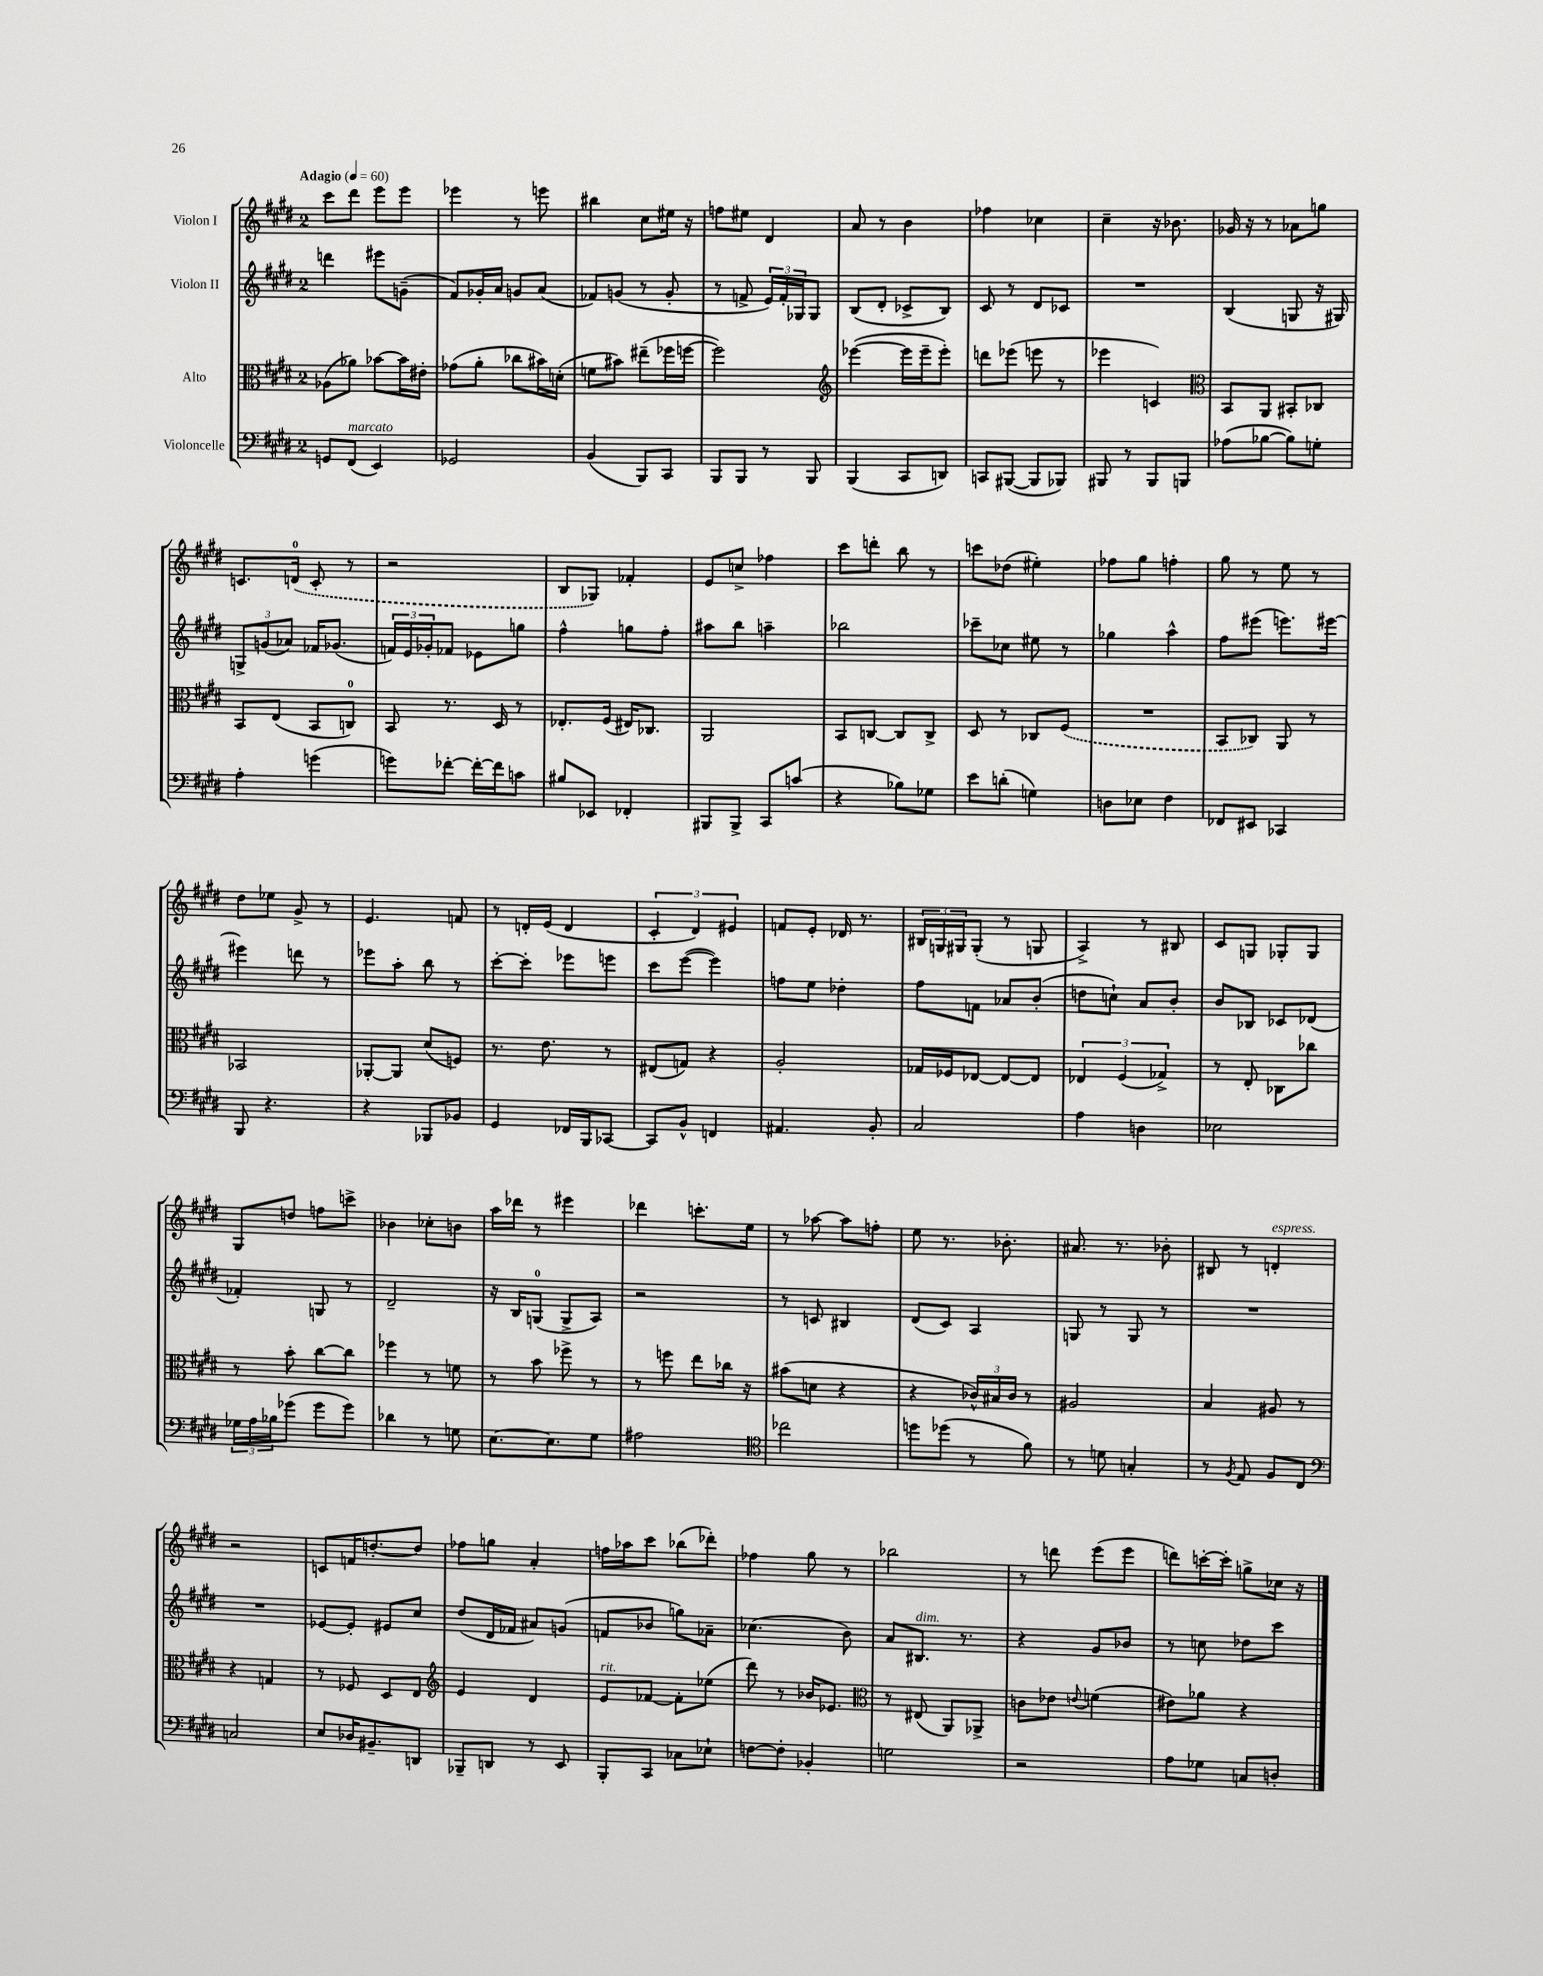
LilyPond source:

<<
\new StaffGroup <<
\new Staff = "s0" \with { instrumentName = "Violon I" } {
    \clef treble \key e \major \once \override Staff.TimeSignature.style = #'single-digit \time 2/4 \tempo "Adagio" 4 = 60
    cis'''8 dis'''8 e'''8 e'''8 |
    ees'''4 r8 e'''8 |
    bis''4 cis''8 eis''16 r16 |
    f''8 eis''8 dis'4 |
    a'8 r8 b'4 |
    fes''4 ces''4 |
    cis''4-- r16 bes'8. |
    ges'16 r16 r8 aes'8 g''8 |
    c'8. \once \slurDashed d'16-0( c'8-. r8 |
    r2 |
    b8 ges8) fes'4-. |
    e'8 c''8-> fes''4 |
    cis'''8 d'''8-. b''8 r8 |
    c'''8 des''8( eis''4-.) |
    fes''8 gis''8 f''4-. |
    gis''8 r8 e''8 r8 |
    dis''8 ees''8 gis'8-> r8 |
    e'4. f'8 |
    r8 d'16-. e'16( d'4 |
    \tuplet 3/2 { cis'4-. dis'4) eis'4 } |
    f'8 e'8-. des'16 r8. |
    \tuplet 3/2 { bis16 g16 gis16 } gis8-.( r8 g8 |
    a4->) r8 bis8 |
    cis'8 g8 ges8-. ges8 |
    gis8 d''8 f''8 c'''8-> |
    bes'4 ces''8-. b'8 |
    a''16 des'''16 r8 eis'''4 |
    des'''4 c'''8.-. e''16 |
    r8 aes''8~ aes''8 f''8-. |
    e''8 r8. bes'8.-. |
    ais'8. r8. bes'8-. |
    bis8 r8 d'4-.^\markup { \italic "espress." } |
    r2 |
    c'8 f'16 d''8.~-. d''8 |
    fes''8 g''8 a'4-. |
    f''16 aes''16 cis'''8 bes''8( des'''8-.) |
    fes''4 gis''8 r8 |
    bes''2 |
    r8 d'''8 e'''8( e'''8 |
    d'''8) c'''16~-. c'''16-. g''8-> ces''16 r16 \bar "|." |
}
\new Staff = "s1" \with { instrumentName = "Violon II" } {
    \clef treble \key e \major \once \override Staff.TimeSignature.style = #'single-digit \time 2/4
    d'''4 eis'''8 g'8--( |
    fis'8) ges'16-. a'16 g'8 a'8( |
    fes'8) g'8( r8 g'8-. |
    r8 f'8-> \tuplet 3/2 { e'16) f'16-. ges16 } ges8 |
    b8( dis'8-. ces'8-> b8) |
    cis'8 r8 dis'8 ces'8 |
    R2 |
    b4( g8 r16 gis16) |
    \tuplet 3/2 { g8-> g'8( aes'8) } fes'16 ges'8.( |
    \tuplet 3/2 { f'16) e'16 ges'16-. } fes'8 ees'8 g''8 |
    fis''4-^ g''8 fis''8-. |
    ais''8 b''8 a''4-- |
    bes''2 |
    ces'''8-- ces''8 eis''8 r8 |
    ges''4 a''4-^ |
    fis''8 eis'''8( e'''8.) eis'''16~ |
    eis'''4 d'''8 r8 |
    ees'''8 a''8-. b''8 r8 |
    cis'''8~-. cis'''8-. ees'''8 e'''8 |
    cis'''8 e'''8~( e'''4) |
    f''8 e''8 des''4-. |
    fis''8 f'8 aes'8 b'8-.( |
    d''8 c''8-!) a'8 b'8-. |
    b'8 bes8 ces'8 des'8( |
    fes'4-.) g8 r8 |
    dis'2-- |
    r16 b16 g8-0( g8-> a8) |
    r2 |
    r8 c'8 bis4 |
    dis'8( cis'8) a4 |
    g8 r8 g8 r8 |
    R2 |
    R2 |
    ees'8~ ees'8-. eis'8 cis''8 |
    dis''8( dis'16 fes'16 ais'8) g'8( |
    f'8 bes'8 g''8) aes'8-- |
    ces''4.( b'8) |
    a'8 bis8.^\markup { \italic "dim." } r8. |
    r4 gis'8 bes'8 |
    r8 c''8 des''8 cis'''8 \bar "|." |
}
\new Staff = "s2" \with { instrumentName = "Alto" } {
    \clef alto \key e \major \once \override Staff.TimeSignature.style = #'single-digit \time 2/4
    aes8( aes'8) bes'8~ bes'16 eis'16-. |
    ges'8( a'8-. ces''8 bis'16) d'16-.( |
    f'8 bis'8) eis''8--( fes''16 f''16~ |
    f''2) |
    \clef treble ees'''4~( ees'''16 ees'''16-- ees'''8-.) |
    d'''8 ees'''8( e'''8 r8 |
    ees'''4 c'4) |
    \clef alto b,8 a,8 bis,8-. ces8 |
    b,8 e8( b,8 c8-0) |
    b,8 r8. dis16 r8 |
    ees8.-. fis16( eis16) ces8. |
    a,2 |
    b,8 c8~ c8 c8-> |
    dis8 r8 ces8 \once \slurDashed fis8( |
    R2 |
    b,8 ces8) a,8 r8 |
    bes,2 |
    aes,8~-. aes,8 dis'8( f8) |
    r8. e'8. r8 |
    eis8( g8) r4 |
    a2-. |
    ges16 fes16 ees8~ ees8~ ees8 |
    \tuplet 3/2 { ees4 fis4( ges4->) } |
    r8 e8-. ces8 ces''8 |
    r8 b'8-. cis''8~ cis''8 |
    fes''4 r8 f'8 |
    r8 b'8 fes''8-> r8 |
    r8 f''8 e''8 ces''16 r16 |
    bis'8( d'8 r4 |
    r4 \tuplet 3/2 { ces'16-^) bis16 ces'16 } r8 |
    ais2 |
    b4 ais8 r8 |
    r4 g4 |
    r8 fes8 dis8 e8 |
    \clef treble e'4 dis'4 |
    e'8^\markup { \italic "rit." } fes'8~ fes'8-. ees''8( |
    dis'''8) r8 bes'16 ees'8. |
    \clef alto r8 eis8( a,8) aes,8-> |
    c'8 ees'8 \appoggiatura { e'8 } f'4( |
    eis'8) aes'8 r4 \bar "|." |
}
\new Staff = "s3" \with { instrumentName = "Violoncelle" } {
    \clef bass \key e \major \once \override Staff.TimeSignature.style = #'single-digit \time 2/4
    g,8 fis,8^\markup { \italic "marcato" }( e,4) |
    ges,2 |
    b,4( b,,8) cis,8 |
    b,,8 b,,8 r8 b,,8 |
    b,,4( cis,8 d,8) |
    c,8 bis,,8~( bis,,8 bes,,8) |
    bis,,8 r8 bis,,8 b,,8 |
    aes8( bes8~ bes8) g8-. |
    a4-. g'4( |
    g'8) fes'8~-. fes'16~-. fes'16 c'8 |
    bis8 ees,8 fes,4-. |
    bis,,8 bis,,8-> cis,8 c'8( |
    r4 bes8) ges8 |
    e'8 d'8-.( g4) |
    d8 ees8 fis4 |
    fes,8 eis,8 ces,4 |
    b,,8 r4. |
    r4 bes,,8 bes,8 |
    gis,4 fes,16 b,,16 ces,8~ |
    ces,8 b,8-^ f,4 |
    ais,4. b,8-. |
    cis2 |
    a4 d4 |
    ees2 |
    \tuplet 3/2 { ges16 a16 bes16 } ges'8( ges'8 ges'8) |
    des'4 r8 g8 |
    e8.~ e8. gis8 |
    ais2 |
    \clef tenor ces''2 |
    d''8 des''8( r8 fis'8) |
    r8 d'8 g4-. |
    r8 \acciaccatura { fis8 } e8 fis8 cis8 |
    \clef bass c2 |
    e8 des16 bis,8.-- d,8 |
    bes,,8-- d,8 r8 e,8 |
    b,,8-. cis,8 ces8 ees8-! |
    f8~ f8-. bes,4-. |
    g2 |
    r2 |
    a8 ges8 c8 d8-. \bar "|." |
}
>>
>>
\layout { \context { \Score \remove "Bar_number_engraver" } }
